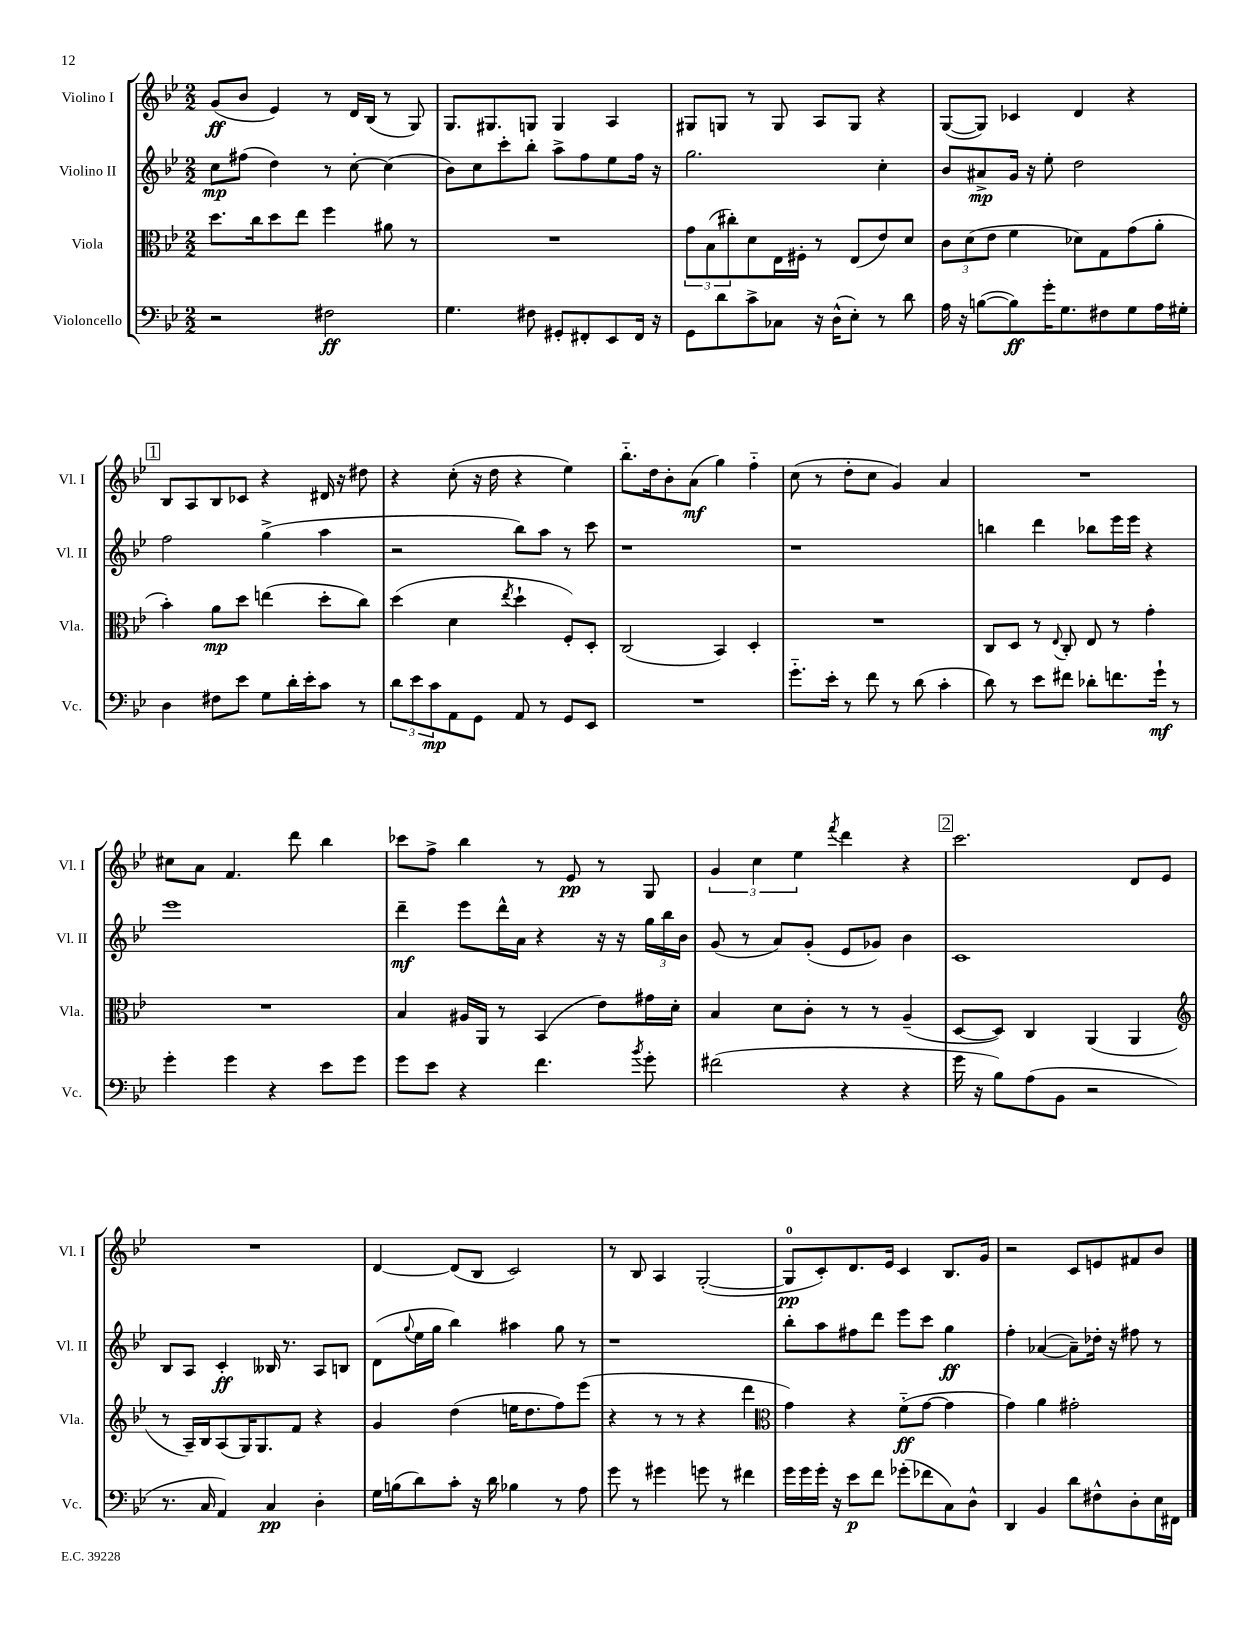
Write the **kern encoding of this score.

**kern	**kern	**kern	**kern
*staff4	*staff3	*staff2	*staff1
*clefF4	*clefC3	*clefG2	*clefG2
*k[b-e-]	*k[b-e-]	*k[b-e-]	*k[b-e-]
*M2/2	*M2/2	*M2/2	*M2/2
2r	8.dd	8cc	(8g
.	.	(8ff#	8b-
.	16cc	.	.
.	8dd	4dd)	4e-)
.	8ee-	.	.
2F#	4ff	8r	8r
.	.	[8cc'	16d
.	.	.	(16B-
.	8a#	(4cc]	8r
.	8r	.	8G)
=	=	=	=
4.G	1r	8b-)	8.G
.	.	8cc	.
.	.	.	8.G#
.	.	8ccc'	.
8F#	.	8bb-'	8G
8GG#'	.	8aa^	4G
8FF#'	.	8ff	.
8EE-	.	8ee-	4A
16FF#	.	16ff	.
16r	.	16r	.
=	=	=	=
8GG	12g	2.gg	8G#
.	(12B-	.	.
8d	.	.	8G
.	12cc#')	.	.
8c^	8d	.	8r
8C-	16E-	.	8G
.	16F#'	.	.
16r	8r	.	8A
(16D^^	.	.	.
8E-')	(8E-	.	8G
8r	8e-)	4cc'	4r
8d	8d	.	.
=	=	=	=
16A	12c	8b-	([8G
16r	.	.	.
.	(12d	.	.
([8B	.	8a#^	8G])
.	12e-	.	.
8B])	4f	16g	4c-
.	.	16r	.
16g'	.	8ee-'	.
8.G	.	.	.
.	8d-)	2dd	4d
8F#	8G	.	.
8G	(8g	.	4r
16A	8a'	.	.
16G#'	.	.	.
=	=	=	=
4D	4b-')	2ff	8B-
.	.	.	8A
8F#	8a	.	8B-
8e-	8dd	.	8c-
8G	(4ee	(4gg^	4r
16d'	.	.	.
16e-'	.	.	.
8c	8dd'	4aa	16d#
.	.	.	16r
8r	8cc)	.	8dd#
=	=	=	=
12d	(4dd	2r	4r
12e-	.	.	.
12c	.	.	.
8AA	4d	.	(8cc'
8GG	.	.	16r
.	.	.	16dd
.	8qee-	.	.
8AA	4dd`	8bb-)	4r
8r	.	8aa	.
8GG	8F')	8r	4ee-)
8EE-	8D'	8ccc	.
=	=	=	=
1r	(2C	1r	8.bb-'~
.	.	.	16dd
.	.	.	8b-'
.	.	.	(8a
.	4BB-)	.	4gg)
.	4D'	.	4ff'~
=	=	=	=
8.g'~	1r	1r	(8cc
.	.	.	8r
16e-'	.	.	.
8r	.	.	8dd'
8f	.	.	8cc
8r	.	.	4g)
(8d	.	.	.
4c'	.	.	4a
=	=	=	=
8d)	8C	4bb	1r
8r	8D	.	.
8e-	8r	4ddd	.
.	8qqE-	.	.
8f#	8C'	.	.
8d-'	8E-	8bb-	.
8.f	8r	16eee-	.
.	.	16eee-	.
.	4g'	4r	.
16g`	.	.	.
8r	.	.	.
=	=	=	=
4g'	1r	1eee-	8cc#
.	.	.	8a
4g	.	.	4.f
4r	.	.	.
.	.	.	8ddd
8e-	.	.	4bb-
8g	.	.	.
=	=	=	=
8g	4B-	4ddd~	8ccc-
8e-	.	.	8ff^
4r	16A#	8eee-	4bb-
.	16AA	.	.
.	8r	16ddd^^	.
.	.	16a	.
4.f	(4BB-	4r	8r
.	.	.	8e-
.	8e-)	16r	8r
.	.	16r	.
8qb-	.	.	.
8g'	16g#	24gg	8G
.	.	24bb-	.
.	16d'	.	.
.	.	24b-	.
=	=	=	=
(2f#	4B-	(8g	6g
.	.	8r	.
.	.	.	6cc
.	8d	8a)	.
.	.	.	6ee-
.	8c'	(8g'	.
.	.	.	8qfff
4r	8r	8e-	4ddd
.	8r	8g-)	.
4r	(4A~	4b-	4r
=	=	=	=
16g	[8D	1c	2.ccc
16r	.	.	.
8B-)	8D])	.	.
(8A	4C	.	.
8BB-	.	.	.
2r	(4AA	.	.
.	4AA	.	8d
.	.	.	8e-
=	=	=	=
*	*clefG2	*	*
8.r	8r	8B-	1r
.	16A~)	8A	.
16C	16B-	.	.
4AA)	(8A	4c'	.
.	16G)	.	.
.	8.G	.	.
4C	.	16B--	.
.	.	8.r	.
.	8f	.	.
4D'	4r	8A	.
.	.	8B	.
=	=	=	=
16G	4g	(8d	[4d
(16B	.	.	.
.	.	8qqgg	.
8d)	.	16ee-	.
.	.	16gg	.
8c'	(4dd	4bb-)	(8d]
16r	.	.	8B-
16d	.	.	.
4B-	16ee	4aa#	2c)
.	8.dd	.	.
8r	8ff)	8gg	.
8A	(8eee-	8r	.
=	=	=	=
8g	4r	1r	8r
8r	.	.	8B-
4g#	8r	.	4A
.	8r	.	.
8g	4r	.	([2G'
8r	.	.	.
4f#	4ddd	.	.
=	=	=	=
*	*clefC3	*	*
16g	4g)	8bb-'	8G]
16g	.	.	.
16g'	.	8aa	8c')
16r	.	.	.
8e-	4r	8ff#	8.d
8f	.	8ddd	.
.	.	.	16e-
(8g-'	(8f'~	8eee-	4c
8f-	[8g	8ccc	.
8C)	4g]	4gg	8.B-
8D^^	.	.	.
.	.	.	16g
=	=	=	=
4DD	4g)	4ff'	2r
4BB-	4a	([4a-	.
8d	2g#'	8a-~])	8c
8F#^^	.	16dd-'	8e
.	.	16r	.
8D'	.	8ff#	8f#
16E-	.	8r	8b-
16FF#	.	.	.
==	==	==	==
*-	*-	*-	*-
